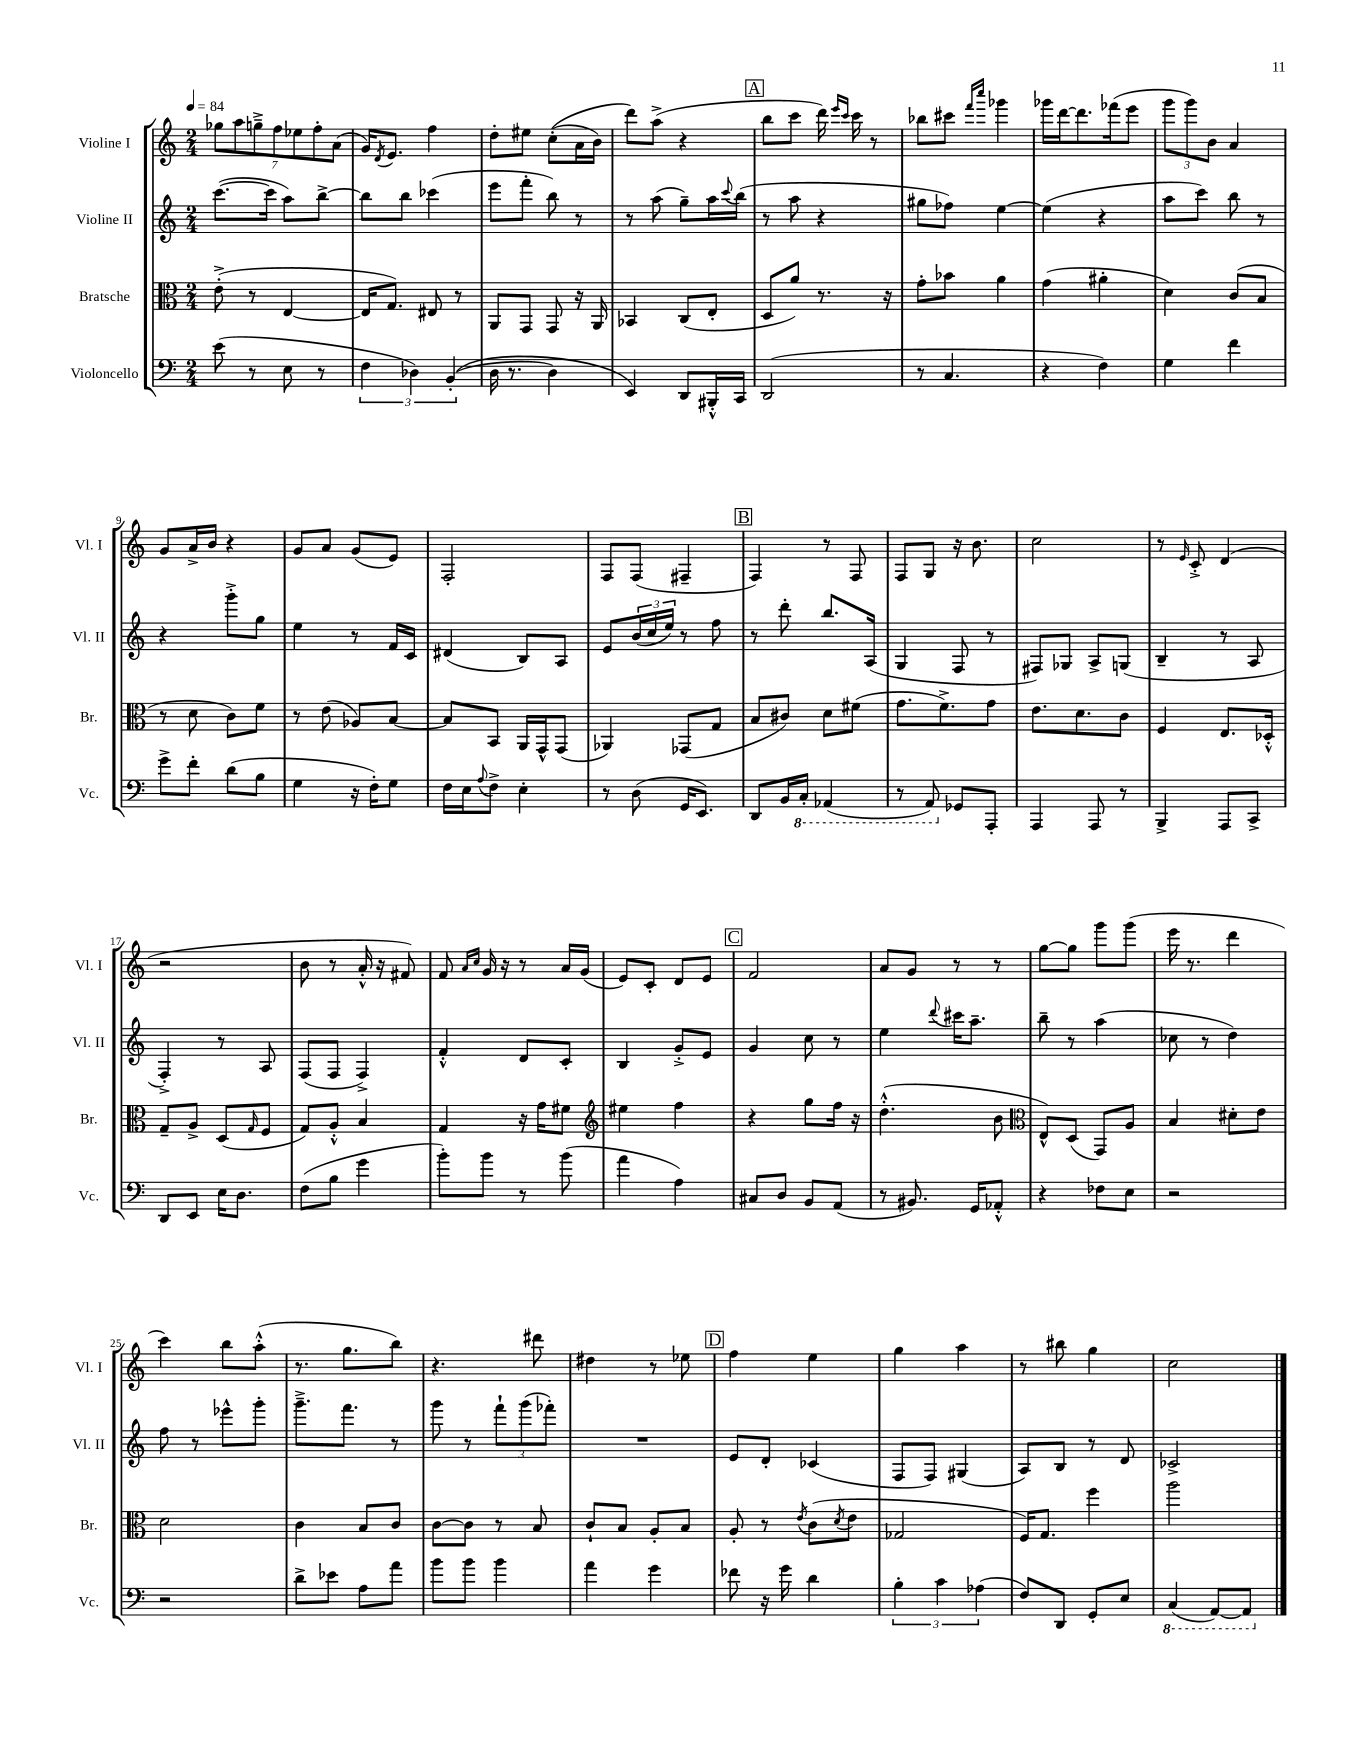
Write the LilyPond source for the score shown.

<<
\new StaffGroup <<
\new Staff = "s0" \with { instrumentName = "Violine I" shortInstrumentName = "Vl. I" } {
    \clef treble \key c \major \numericTimeSignature \time 2/4 \tempo 4 = 84
    \tuplet 7/4 { ges''8 a''8 g''8---> f''8 ees''8 f''8-. a'8( } |
    g'16) \acciaccatura { d'8 } e'8. f''4 |
    d''8-. eis''8 c''8-.(\( a'16 b'16) |
    d'''8\) a''8->( r4 |
    \mark \markup { \box "A" } b''8 c'''8 d'''16) \grace { e'''16 c'''16 } c'''16 r8 |
    bes''8 cis'''8 \grace { f'''16 c''''16 } ges'''4 |
    ges'''16 d'''16~ d'''8. fes'''16( e'''8 |
    \tuplet 3/2 { g'''8 g'''8) b'8 } a'4 |
    g'8 a'16-> b'16 r4 |
    g'8 a'8 g'8( e'8) |
    f2-. |
    f8 f8( fis4-- |
    \mark \markup { \box "B" } f4) r8 f8 |
    f8 g8 r16 b'8. |
    c''2 |
    r8 \grace { e'16 } c'8-.-> d'4( |
    r2 |
    b'8 r8 a'16-.-^ r16 fis'8) |
    f'8 \grace { a'16 c''16 } g'16 r16 r8 a'16 g'16( |
    e'8) c'8-. d'8 e'8 |
    \mark \markup { \box "C" } f'2 |
    a'8 g'8 r8 r8 |
    g''8~ g''8 g'''8 g'''8( |
    e'''16 r8. d'''4 |
    c'''4) b''8 a''8-.-^( |
    r8. g''8. b''8) |
    r4. dis'''8 |
    dis''4 r8 ees''8 |
    \mark \markup { \box "D" } f''4 e''4 |
    g''4 a''4 |
    r8 bis''8 g''4 |
    c''2 \bar "|." |
}
\new Staff = "s1" \with { instrumentName = "Violine II" shortInstrumentName = "Vl. II" } {
    \clef treble \key c \major \numericTimeSignature \time 2/4
    c'''8.~( c'''16 a''8) b''8~-> |
    b''8 b''8 ces'''4( |
    e'''8 f'''8-. b''8) r8 |
    r8 a''8( g''8--) a''16 \appoggiatura { c'''8 } b''16( |
    \mark \markup { \box "A" } r8 a''8 r4 |
    gis''8 fes''8) e''4~ |
    e''4( r4 |
    a''8 c'''8) b''8 r8 |
    r4 g'''8-.-> g''8 |
    e''4 r8 f'16 c'16 |
    dis'4( b8) a8 |
    e'8 \tuplet 3/2 { b'16( c''16 e''16) } r8 f''8 |
    \mark \markup { \box "B" } r8 d'''8-. b''8. a16( |
    g4 f8 r8 |
    fis8) ges8 a8-> g8( |
    b4-- r8 a8 |
    f4-.->) r8 a8 |
    f8( f8 f4->) |
    f'4-.-^ d'8 c'8-. |
    b4 g'8-.-> e'8 |
    \mark \markup { \box "C" } g'4 c''8 r8 |
    e''4 \appoggiatura { d'''8 } cis'''16 a''8.-- |
    b''8-- r8 a''4( |
    ces''8 r8 d''4) |
    f''8 r8 ees'''8-^ g'''8-. |
    g'''8.---> f'''8. r8 |
    g'''8 r8 \tuplet 3/2 { f'''8-! g'''8( fes'''8-.) } |
    R2 |
    \mark \markup { \box "D" } e'8 d'8-. ces'4( |
    f8 f8) gis4( |
    a8) b8 r8 d'8 |
    ces'2-> \bar "|." |
}
\new Staff = "s2" \with { instrumentName = "Bratsche" shortInstrumentName = "Br." } {
    \clef alto \key c \major \numericTimeSignature \time 2/4
    e'8-.->( r8 e4~ |
    e16 g8.) eis8 r8 |
    a,8 g,8 g,8 r16 a,16 |
    bes,4 c8( e8-. |
    \mark \markup { \box "A" } d8 a'8) r8. r16 |
    g'8-. bes'8 a'4 |
    g'4( ais'4-. |
    d'4) c'8( b8 |
    r8 d'8 c'8) f'8 |
    r8 e'8( aes8) b8~ |
    b8 b,8 a,16 g,16-^ g,8( |
    aes,4) ges,8( g8 |
    \mark \markup { \box "B" } b8 cis'8) d'8 fis'8( |
    g'8. f'8.->) g'8 |
    e'8. d'8. c'8 |
    f4 e8. des16-.-^ |
    g8-- a8-> d8( \grace { g16 } f8 |
    g8) a8-.-^ b4 |
    g4 r16 g'16 fis'8 |
    \clef treble eis''4 f''4 |
    \mark \markup { \box "C" } r4 g''8 f''16 r16 |
    d''4.-.-^( b'8 |
    \clef alto e8-^) d8( g,8) a8 |
    b4 dis'8-. e'8 |
    d'2 |
    c'4 b8 c'8 |
    c'8~ c'8 r8 b8 |
    c'8-! b8 a8-. b8 |
    \mark \markup { \box "D" } a8-. r8 \acciaccatura { e'8 } c'8( \acciaccatura { d'8 } e'8 |
    ges2 |
    f16) g8. f''4 |
    a''2 \bar "|." |
}
\new Staff = "s3" \with { instrumentName = "Violoncello" shortInstrumentName = "Vc." } {
    \clef bass \key c \major \numericTimeSignature \time 2/4
    e'8( r8 e8 r8 |
    \tuplet 3/2 { f4 des4) b,4-.(\( } |
    d16 r8. d4) |
    e,4\) d,8 bis,,16-.-^ c,16 |
    \mark \markup { \box "A" } d,2( |
    r8 c4. |
    r4 f4) |
    g4 f'4 |
    g'8-> f'8-. d'8( b8 |
    g4 r16 f16-.) g8 |
    f16 e16 \appoggiatura { a8 } f8-> e4-. |
    r8 d8( g,16 e,8.) |
    \mark \markup { \box "B" } d,8 b,16 \ottava #-1 c,16-. aes,,4( |
    r8 a,,8) \ottava #0 ges,8 a,,8-. |
    a,,4 a,,8 r8 |
    b,,4-> a,,8 c,8-> |
    d,8 e,8 e16 d8. |
    f8( b8 g'4 |
    b'8-.) b'8 r8 b'8( |
    a'4 a4) |
    \mark \markup { \box "C" } cis8 d8 b,8 a,8( |
    r8 bis,8.) g,16 aes,8-.-^ |
    r4 fes8 e8 |
    r2 |
    r2 |
    d'8-> ees'8 a8 a'8 |
    b'8 b'8 b'4 |
    a'4 g'4 |
    \mark \markup { \box "D" } fes'8 r16 g'16 d'4 |
    \tuplet 3/2 { b4-. c'4 aes4( } |
    f8) d,8 g,8-. e8 |
    \ottava #-1 c,4( a,,8~) a,,8 \ottava #0 \bar "|." |
}
>>
>>
